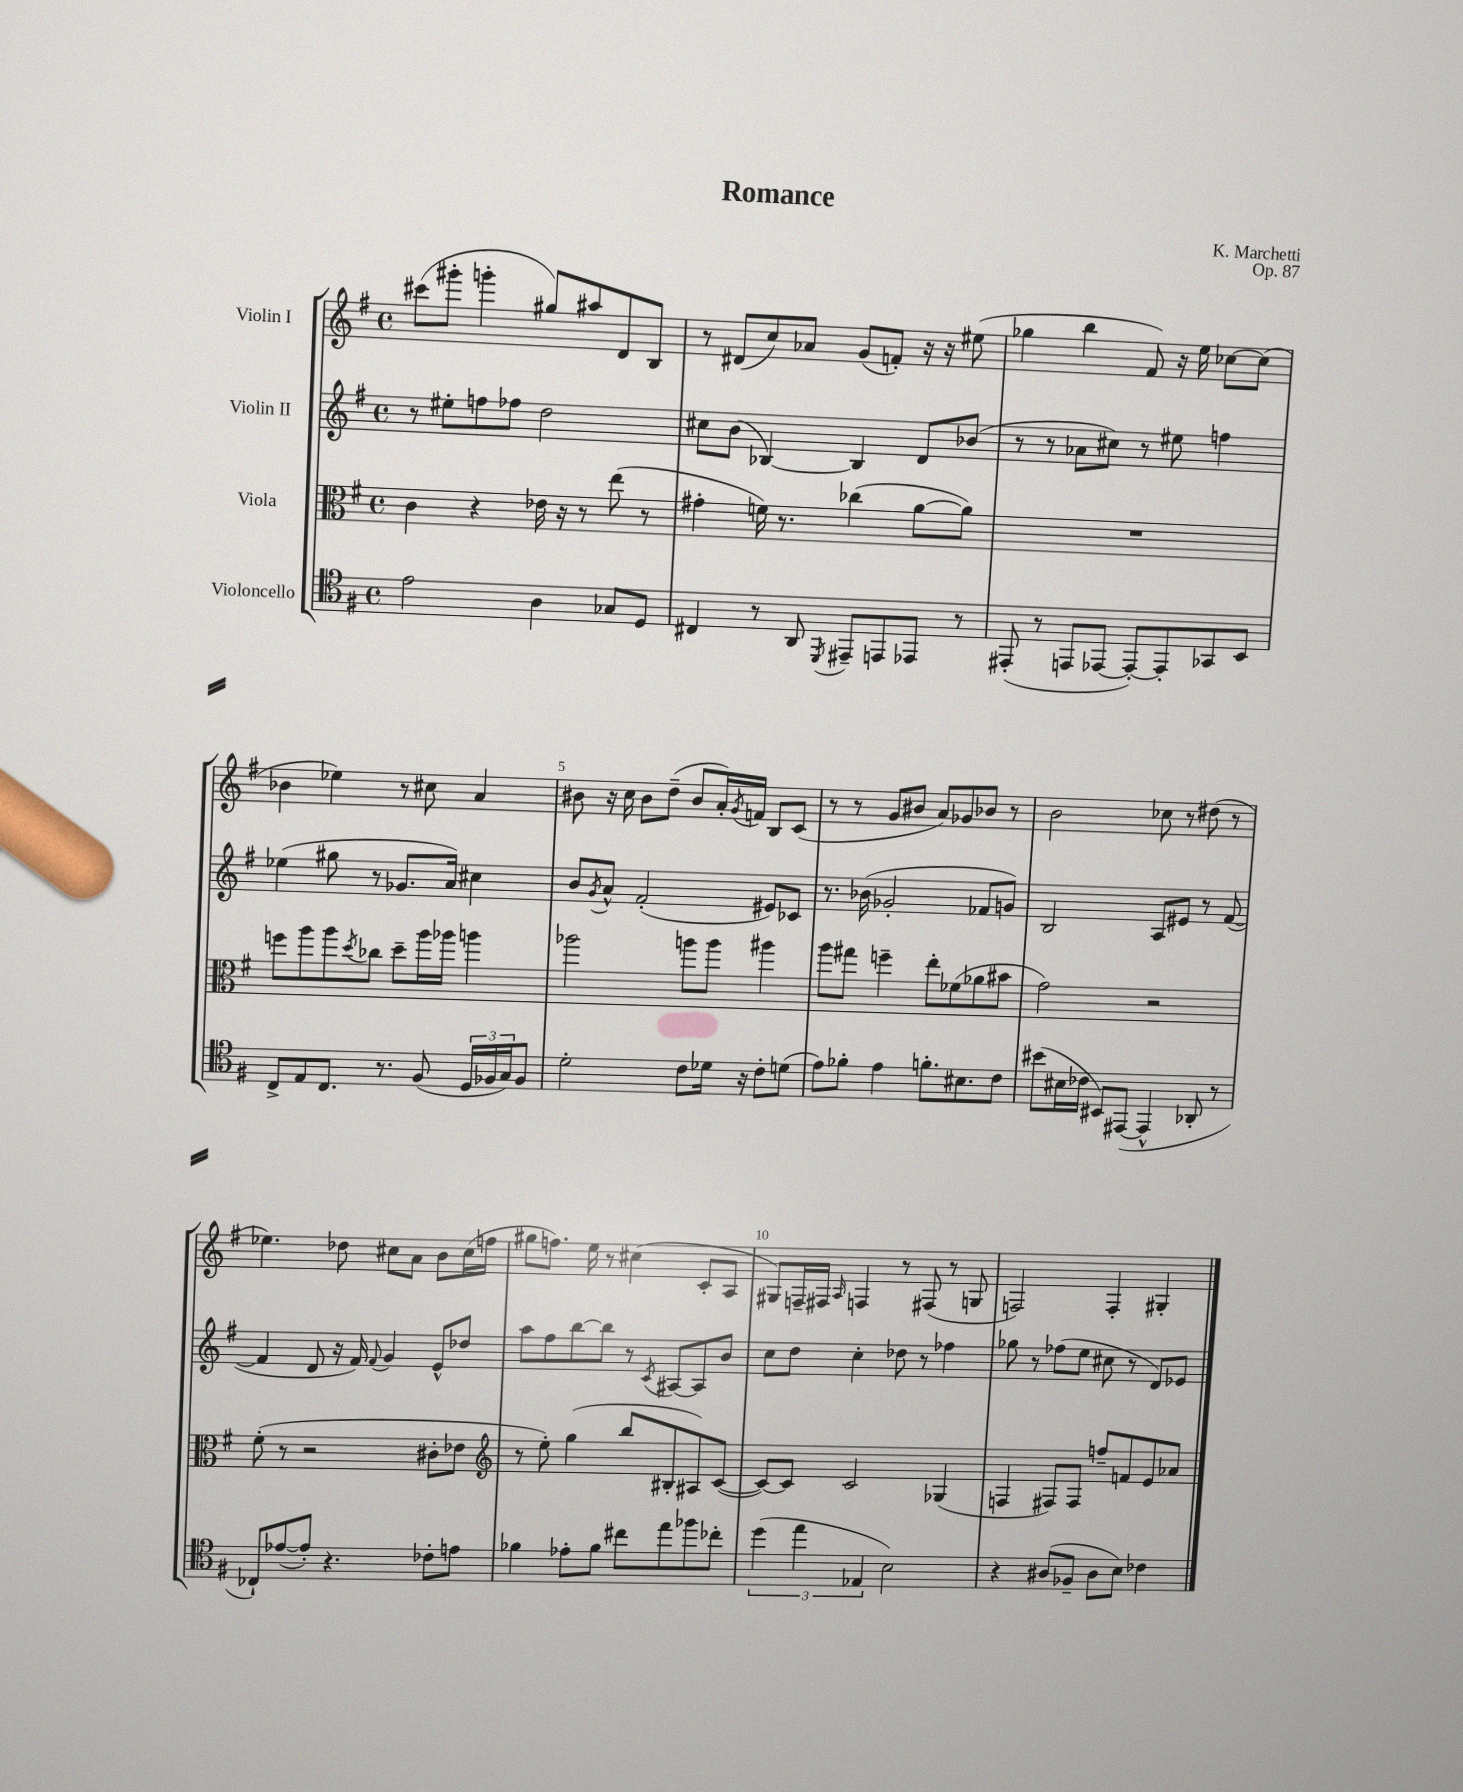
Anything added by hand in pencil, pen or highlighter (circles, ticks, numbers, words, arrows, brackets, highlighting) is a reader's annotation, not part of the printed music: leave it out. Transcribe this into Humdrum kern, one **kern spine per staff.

**kern	**kern	**kern	**kern
*staff4	*staff3	*staff2	*staff1
*clefC4	*clefC3	*clefG2	*clefG2
*k[f#]	*k[f#]	*k[f#]	*k[f#]
*M4/4	*M4/4	*M4/4	*M4/4
*met(c)	*met(c)	*met(c)	*met(c)
2e	4c	8r	(8ccc#
.	.	8ee#'	8ggg#'
.	4r	8ff	4ggg'
.	.	8ff-	.
4A	16e-	2dd	8gg#)
.	16r	.	.
.	8r	.	8aa#
8G-	(8ee	.	8d
8D	8r	.	8B
=	=	=	=
4C#	4g#'	8cc#	8r
.	.	(8b	(8d#
8r	16f)	[4B-)	8cc)
.	8.r	.	.
8AA	.	.	8a-
8qDD	.	.	.
8EE#~	(4cc-	4B-]	(8g
8EE	.	.	8f')
8EE-	[8a	8d	16r
.	.	.	16r
8r	8a])	(8b-	(8ee#
=	=	=	=
(8EE#'	1r	8r	4gg-
8r	.	8r	.
8EE	.	8a-	4bb
[8EE-	.	8cc#)	.
8EE-'_)	.	8r	8f#)
8EE-']	.	8ee#	16r
.	.	.	16ee
8GG-	.	4ff	[8cc-
8BB	.	.	(8cc-]
=	=	=	=
8C^	8ff	(4ee-	4b-
8E	8aa	.	.
8.C	8aa	8gg#	4ee-)
.	8qdd	.	.
.	8cc-	8r	.
8.r	.	.	.
.	8dd~	8.g-	8r
(8F#	16aa	.	8cc#
.	16aa-	16a)	.
24D	4aa	4cc#	4a
24F-	.	.	.
24G)	.	.	.
8F-	.	.	.
=	=	=	=
2d'	2aa-	8b	8b#
.	.	8qg	.
.	.	8a^^	16r
.	.	.	16cc
.	.	(2f#'	8b#
.	.	.	(8dd~
8c	8aa	.	8b#
16d-	8aa	.	16a')
.	.	.	8qg
16r	.	.	16f
8c'	4aa#	8e#)	8B
(8d	.	8c-	(8c
=	=	=	=
8e)	8aa	8.r	8r
8f-'	8gg#	.	8r
.	.	(16b-	.
4e	4ff~	2g-'	8g
.	.	.	8b#
8.f'	8ee'	.	8a)
.	(8f-	.	8g-
8.B#	.	.	.
.	8a-	8f-	8b-
8c	8b#	8g)	8r
=	=	=	=
(8b#	2g)	2B	2b
16B#	.	.	.
16c-	.	.	.
8BB#)	.	.	.
([8EE#	.	.	.
4EE#^^]	2r	8A	8cc-
.	.	8e#	8r
8AA-'	.	8r	(8dd#
8r	.	([8f#	8r
=	=	=	=
8C-`)	(8f#'	4f#]	4.ee-)
([8e-	8r	.	.
8e-'])	2r	8d	.
4.r	.	16r	8dd-
.	.	16f#)	.
.	.	8qqf#	.
.	.	4g	8cc#
.	.	.	8a
8c-'	8c#'	8e^^	8b
8e	8e-	8dd-	(16cc#
.	.	.	16ff
=	=	=	=
*	*clefG2	*	*
4f-	8r	8aa	8gg#
.	8ee')	8ff#	8.ff)
8e-'	(4gg	[8bb	.
.	.	.	16ee
8f-	.	8bb]	8r
8cc#	8bb	8r	(4cc#
.	.	8qc	.
8ee	8B#'	[8A#	.
8ff-	8A#)	8A#]	8c'
8cc-'	([8c	8b	8A
=	=	=	=
(6dd	8c_)	8cc	8G#)
.	8c]	8dd	16F~
6ee	.	.	.
.	.	.	16F#
.	.	.	16qqA
.	2c	4cc'	4F
6E-	.	.	.
2B)	.	8dd-	8r
.	.	8r	(8F#
.	(4G-	4ff-	8r
.	.	.	8G
=	=	=	=
4r	4F	8gg-	2F)
.	.	8r	.
(8A#	8F#)	(8ff-	.
8F-~	8F#	8ee	.
8A#	8ff~	8cc#	4F'
8B)	8f	8r	.
4c-	8e	8d)	4G#'
.	8a-	8e-	.
==	==	==	==
*-	*-	*-	*-
